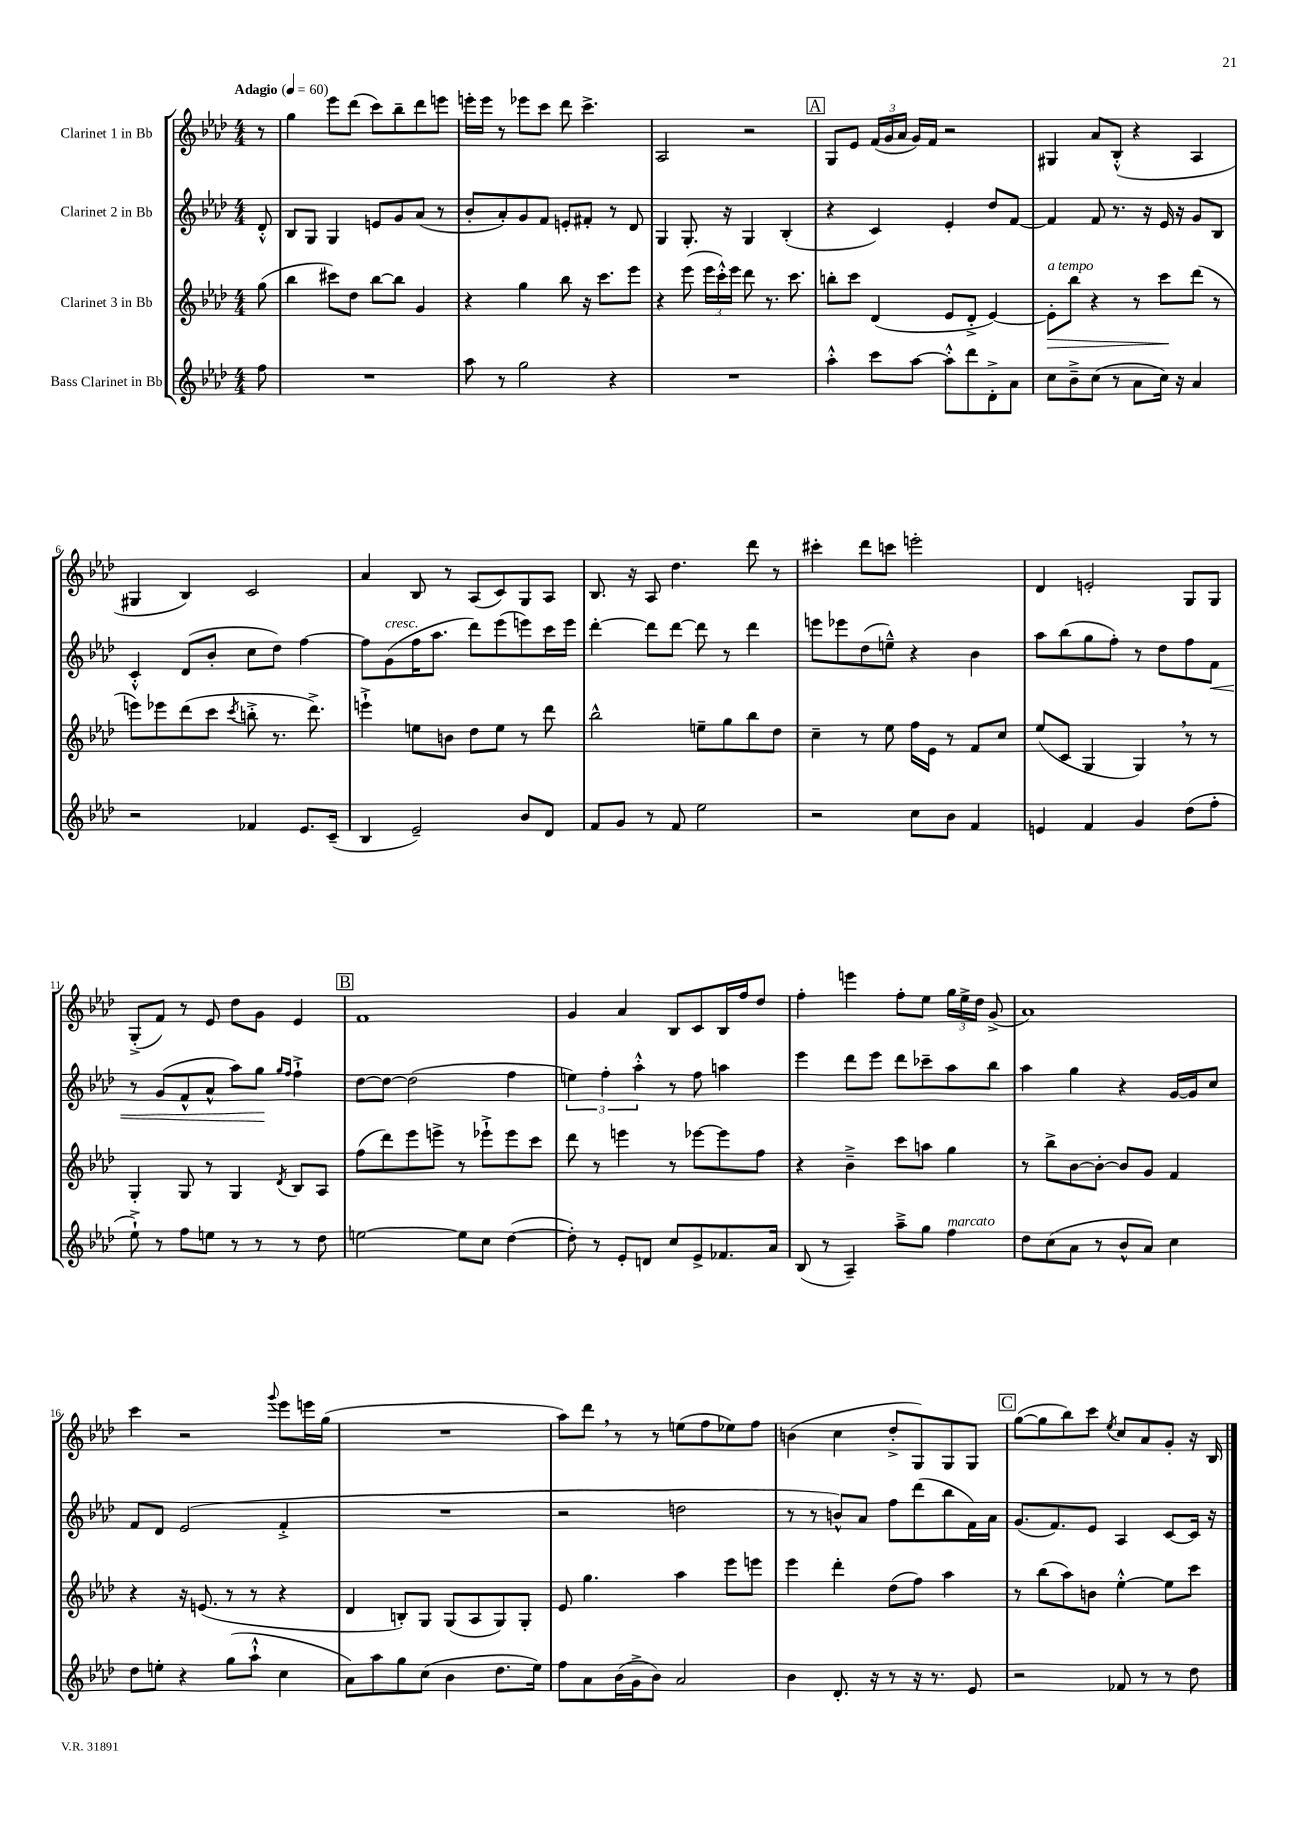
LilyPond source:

<<
\new StaffGroup <<
\new Staff = "s0" \with { instrumentName = "Clarinet 1 in Bb" } {
    \clef treble \key aes \major \numericTimeSignature \time 4/4 \partial 8 \tempo "Adagio" 4 = 60
    \autoBeamOff r8 |
    g''4 ees'''8[ des'''8]( c'''8[) bes''8-- des'''8 e'''8] |
    e'''16[-. e'''16] r8 ees'''8[ c'''8] des'''8 c'''4.-> |
    aes2 r2 |
    \mark \markup { \box "A" } g8[ ees'8] \tuplet 3/2 { f'16[( g'16 aes'16] } g'16[) f'16] r2 |
    gis4 aes'8[ bes8]-.-^( r4 aes4 |
    gis4 bes4) c'2 |
    aes'4 bes8 r8 aes8[( c'8) g8 aes8] |
    bes8. r16 aes8 des''4. des'''8 r8 |
    cis'''4-. des'''8[ c'''8] e'''2-. |
    des'4 e'2-. g8[ g8] |
    g8[-.->( f'8]) r8 ees'8 des''8[ g'8] ees'4 |
    \mark \markup { \box "B" } f'1 |
    g'4 aes'4 bes8[ c'8 bes16 f''16 des''8] |
    f''4-. e'''4 f''8[-. ees''8] \tuplet 3/2 { g''16[ ees''16-> des''16] } g'8->( |
    aes'1) |
    c'''4 r2 \appoggiatura { g'''8 } ees'''8[ e'''16 g''16]( |
    R1 |
    aes''8[) des'''8] \breathe r8 r8 e''8[( f''8 ees''8) f''8] |
    b'4( c''4 des''8[-.-> g8) g8 g8] |
    \mark \markup { \box "C" } g''8[~( g''8 bes''8) c'''8] \acciaccatura { ees''8 } c''8[ aes'8 g'8]-. r16 bes16 \bar "|." |
}
\new Staff = "s1" \with { instrumentName = "Clarinet 2 in Bb" } {
    \clef treble \key aes \major \numericTimeSignature \time 4/4 \partial 8
    \autoBeamOff des'8-.-^ |
    bes8[ g8] g4 e'8[ g'8 aes'8]( r8 |
    bes'8[-. aes'8-.) g'8 f'8] e'8[-. fis'8]-. r8 des'8 |
    g4 g8.-. r16 g4 bes4-.( |
    \mark \markup { \box "A" } r4 c'4) ees'4-. des''8[ f'8]~ |
    f'4 f'8 r8. r16 ees'16 r16 g'8[ bes8] |
    c'4-.-^ des'8[( bes'8]-. c''8[ des''8]) f''4~ |
    f''8[ g'8^\markup { \italic "cresc." }( f''16 aes''8.] des'''8[) ees'''8( e'''8) c'''16 e'''16] |
    des'''4~-. des'''8[ des'''8]~ des'''8 r8 des'''4 |
    e'''8[ ees'''8 des''8( e''8]---^) r4 bes'4 |
    aes''8[ bes''8( g''8 f''8]-.) r8 des''8[ f''8 f'8]\< |
    r8 g'8[( f'8-^ aes'8]-^ aes''8[) g''8]\! \grace { g''16[ f''16] } f''4-!-> |
    \mark \markup { \box "B" } des''8[~ des''8]~ des''2( f''4 |
    \tuplet 3/2 { e''4) f''4-. aes''4-.-^ } r8 f''8 a''4 |
    ees'''4 des'''8[ ees'''8] des'''8[ ces'''8-- aes''8 bes''8] |
    aes''4 g''4 r4 g'16[~ g'16 c''8] |
    f'8[ des'8] ees'2( f'4-.-> |
    R1 |
    r2 d''2 |
    r8 r8 b'8[-^) aes'8] f''8[ des'''8( bes''8 f'16) aes'16] |
    \mark \markup { \box "C" } g'8.[( f'8.) ees'8] aes4 c'8[~ c'16] r16 \bar "|." |
}
\new Staff = "s2" \with { instrumentName = "Clarinet 3 in Bb" } {
    \clef treble \key aes \major \numericTimeSignature \time 4/4 \partial 8
    \autoBeamOff g''8( |
    bes''4 cis'''8[) des''8] bes''8[~ bes''8] g'4 |
    r4 g''4 bes''8 r16 c'''8.[ ees'''8] |
    r4 ees'''8( \tuplet 3/2 { ees'''16[ c'''16-.-^) ees'''16] } des'''8 r8. c'''8. |
    \mark \markup { \box "A" } b''8[-. c'''8] des'4( ees'8[ des'8]-.-> ees'4~) |
    ees'8[-.\>^\markup { \italic "a tempo" } bes''8] r4 r8 c'''8[\! des'''8]( r8 |
    e'''8[) ees'''8 des'''8( c'''8] \acciaccatura { c'''8 } b''8-.-> r8. des'''8.->) |
    e'''4-!-> e''8[ b'8] des''8[ e''8] r8 des'''8 |
    bes''2-^ e''8[-- g''8 bes''8 des''8] |
    c''4-- r8 ees''8 f''16[ ees'16] r8 f'8[ c''8] |
    ees''8[( c'8] g4 g4) \breathe r8 r8 |
    g4-. g8 r8 g4 \acciaccatura { des'8 } bes8[ aes8] |
    \mark \markup { \box "B" } f''8[( des'''8) ees'''8 e'''8]-> r8 ees'''8[-!-> ees'''8 c'''8] |
    des'''8 r8 e'''4 r8 ees'''8[~ ees'''8 f''8] |
    r4 bes'4---> c'''8[ a''8] g''4 |
    r8 bes''8[-> bes'8~ bes'8]~-. bes'8[ g'8] f'4 |
    r4 r16 e'8.( r8 r8 r4 |
    des'4 b8[-.) g8] g8[( aes8 g8) g8]-. |
    ees'8 g''4. aes''4 ees'''8[ e'''8] |
    ees'''4 des'''4-. des''8[( f''8]) aes''4 |
    \mark \markup { \box "C" } r8 bes''8[( aes''8) b'8] ees''4~-.-^ ees''8[ c'''8] \bar "|." |
}
\new Staff = "s3" \with { instrumentName = "Bass Clarinet in Bb" } {
    \clef treble \key aes \major \numericTimeSignature \time 4/4 \partial 8
    \autoBeamOff f''8 |
    R1 |
    aes''8 r8 g''2 r4 |
    R1 |
    \mark \markup { \box "A" } aes''4-.-^ c'''8[ aes''8]~ aes''8[-.-^ des'''8 des'8-.-> aes'8] |
    c''8[ bes'8---> c''8]( r8 aes'8[ c''16]) r16 aes'4 |
    r2 fes'4 ees'8.[ c'16]--( |
    bes4 ees'2--) bes'8[ des'8] |
    f'8[ g'8] r8 f'8 ees''2 |
    r2 c''8[ bes'8] f'4 |
    e'4 f'4 g'4 des''8[( f''8]-. |
    ees''8-!->) r8 f''8[ e''8] r8 r8 r8 des''8 |
    \mark \markup { \box "B" } e''2~ e''8[ c''8] des''4~( |
    des''8-.) r8 ees'8[-. d'8] c''8[ ees'8-> fes'8. aes'16] |
    bes8( r8 aes4--) aes''8[---> g''8] f''4^\markup { \italic "marcato" } |
    des''8[ c''8( aes'8] r8 bes'8[-^ aes'8]) c''4 |
    des''8[ e''8]-. r4 g''8[( aes''8]-!-^ c''4 |
    aes'8[) aes''8 g''8 c''8]( bes'4 des''8.[ ees''16]) |
    f''8[ aes'8 bes'16( g'16-> bes'8]) aes'2 |
    bes'4 des'8.-. r16 r8 r16 r8. ees'8 |
    \mark \markup { \box "C" } r2 fes'8 r8 r8 des''8 \bar "|." |
}
>>
>>
